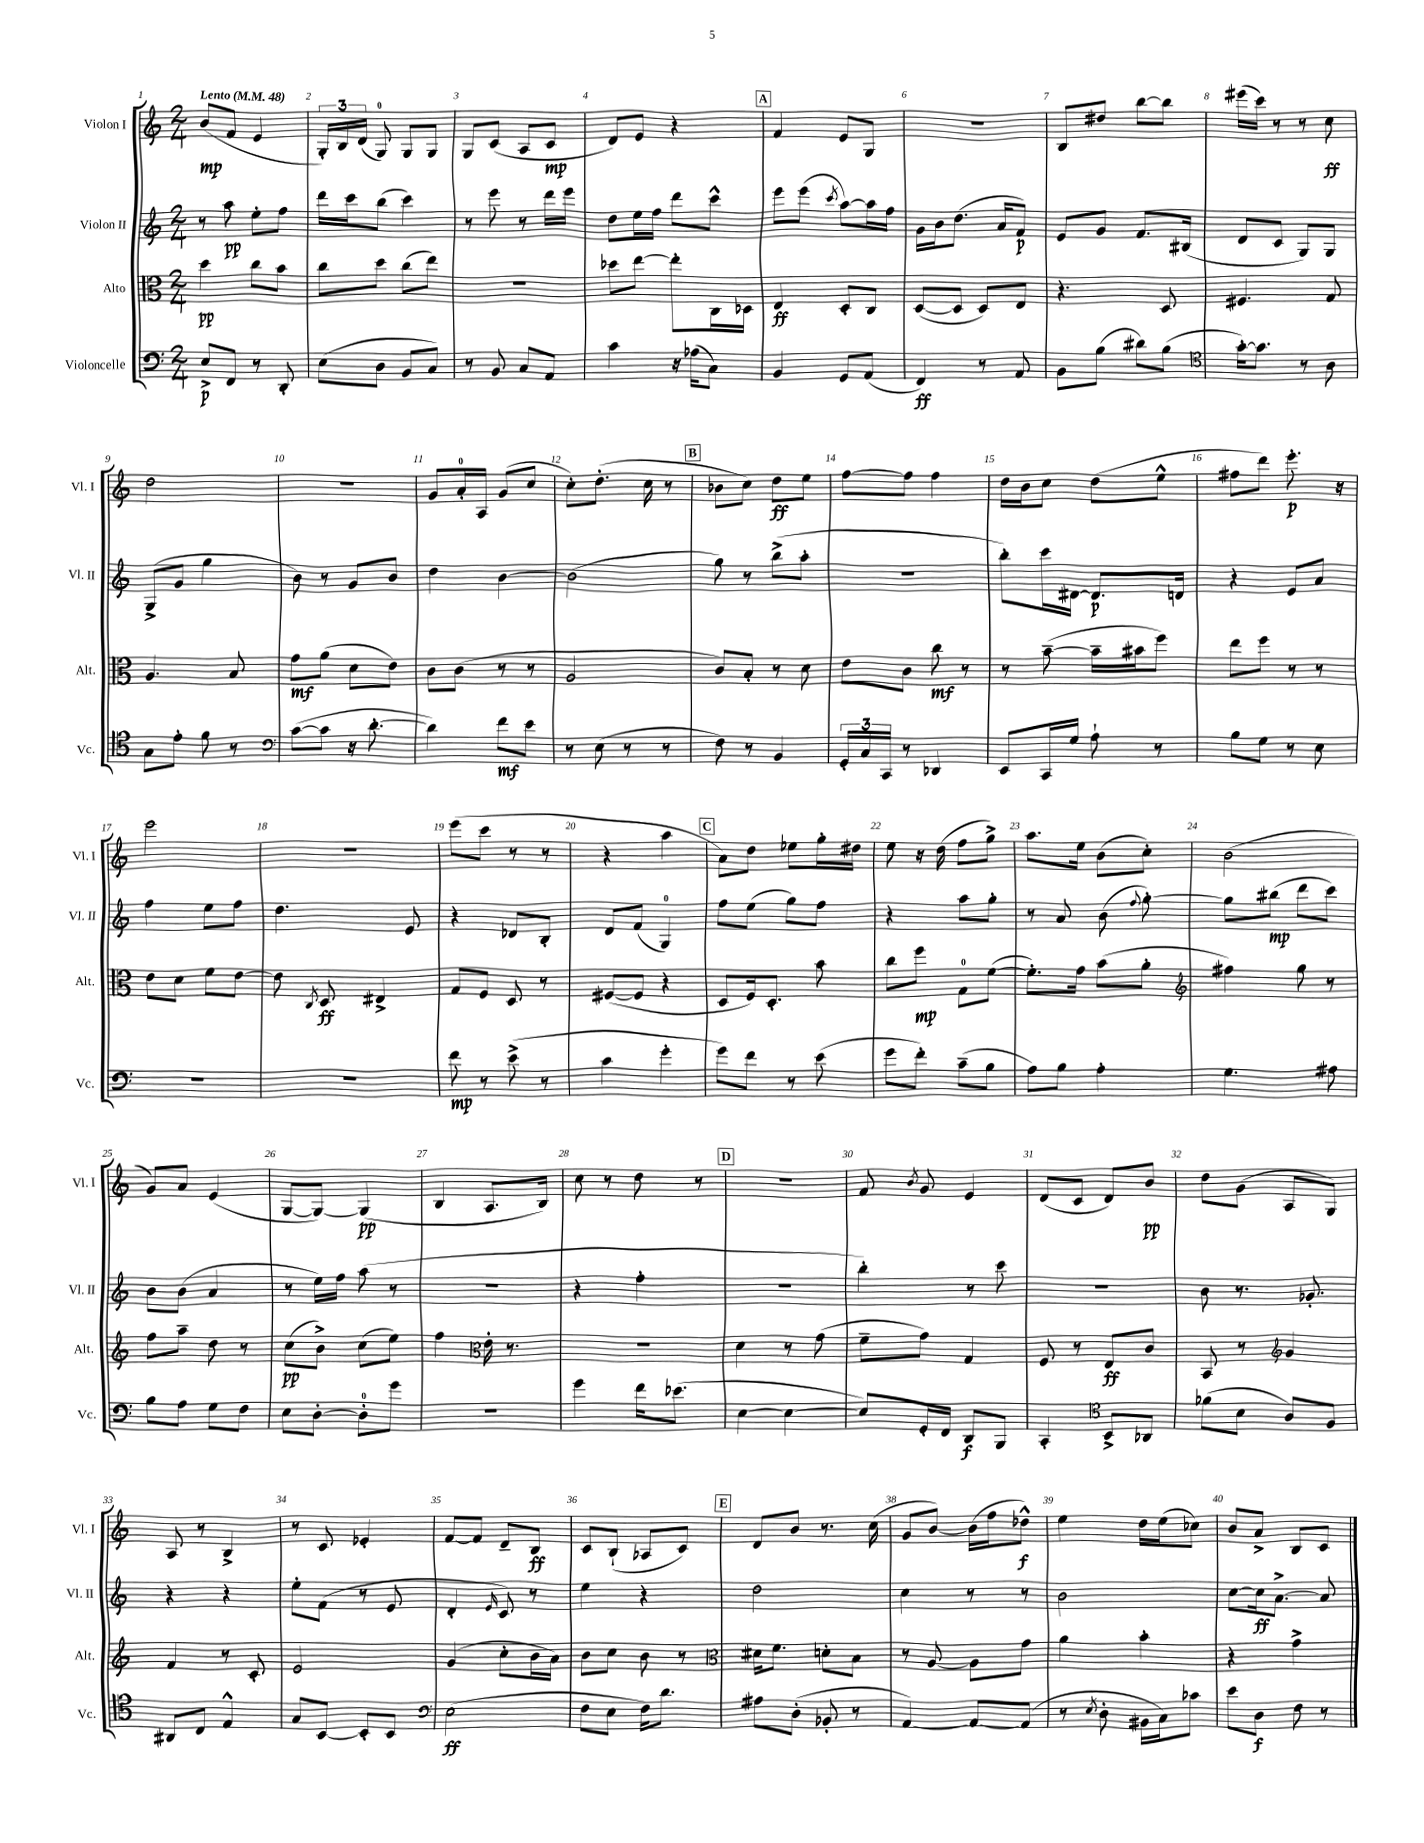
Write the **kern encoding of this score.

**kern	**dynam	**kern	**dynam	**kern	**dynam	**kern	**dynam
*part4	*part4	*part3	*part3	*part2	*part2	*part1	*part1
*staff4	*staff4	*staff3	*staff3	*staff2	*staff2	*staff1	*staff1
*I"Violoncelle	*	*I"Alto	*	*I"Violon II	*	*I"Violon I	*
*I'Vc.	*	*I'Alt.	*	*I'Vl. II	*	*I'Vl. I	*
*clefF4	*	*clefC3	*	*clefG2	*	*clefG2	*
*k[]	*	*k[]	*	*k[]	*	*k[]	*
*M2/4	*	*M2/4	*	*M2/4	*	*M2/4	*
*MM48	*	*MM48	*	*MM48	*	*MM48	*
=1	=1	=1	=1	=1	=1	=1	=1
!	!	!	!	!	!	!LO:TX:a:B:t=Lento	!
8E^/L	p	4dd\	pp	8r	.	(8b/L	mp
8FF/J	.	.	.	8aa\	pp	8f/J	.
8r	.	8cc\L	.	8ee'\L	.	4e/	.
8DD'/	.	8b\J	.	8ff\J	.	.	.
=2	=2	=2	=2	=2	=2	=2	=2
(8E\L	.	8cc\L	.	16ddd\LL	.	24G'/LL)	.
.	.	.	.	.	.	24B/	.
.	.	.	.	16ccc\J	.	.	.
.	.	.	.	.	.	(24d/JJ	.
8D\J	.	8dd\J	.	(8bb\J	.	8G/)	.
8BB/L	.	(8cc\L	.	4ccc\)	.	8G/L	.
8C/J)	.	8ee\J)	.	.	.	8G/J	.
=3	=3	=3	=3	=3	=3	=3	=3
8r	.	2r	.	8r	.	8G/L	.
8BB/	.	.	.	8eee\	.	(8c/J	.
8C/L	.	.	.	8r	.	8A/L	.
8AA/J	.	.	.	16ddd\LL	.	8c/J	mp
.	.	.	.	16eee\JJ	.	.	.
=4	=4	=4	=4	=4	=4	=4	=4
4c\	.	8dd-X\L	.	8dd\L	.	8d/L)	.
.	.	[8ee\J	.	16ee\L	.	8e/J	.
.	.	.	.	16ff\JJ	.	.	.
16r	.	8ee'\L]	.	8ddd\L	.	4r	.
(16A-X\KL	.	.	.	.	.	.	.
8C\J)	.	16C\L	.	8ccc^^\J	.	.	.
.	.	16D-X\JJ	.	.	.	.	.
!!LO:REH:place=s1:t=A
=5	=5	=5	=5	=5	=5	=5	=5
4BB/	.	4E/	ff	8eee\L	.	4f/	.
.	.	.	.	(8eee\J	.	.	.
.	.	.	.	8qccc/	.	.	.
8GG/L	.	8D'/L	.	[8aa\L)	.	8e/L	.
(8AA/J	.	8C/J	.	16aa\L]	.	8G/J	.
.	.	.	.	16ff\JJ	.	.	.
=6	=6	=6	=6	=6	=6	=6	=6
4FF/)	ff	([8D/L	.	16g\LL	.	2r	.
.	.	.	.	16b\J	.	.	.
.	.	8D/J]	.	(8.dd\J	.	.	.
8r	.	8D/L)	.	.	.	.	.
.	.	.	.	16a/KL	.	.	.
8AA/	.	8E/J	.	8f/J)	p	.	.
=7	=7	=7	=7	=7	=7	=7	=7
8BB\L	.	4.r	.	8e/L	.	8B/L	.
(8B\J	.	.	.	8g/J	.	8dd#X/J	.
8d#X\L)	.	.	.	8.f/L	.	[8bb\L	.
(8B\J	.	8D/	.	.	.	8bb\J]	.
.	.	.	.	(16B#X/Jk	.	.	.
=8	=8	=8	=8	=8	=8	=8	=8
*clefC4	*	*	*	*	*	*	*
[16g'\KL)	.	4.F#X/	.	8d/L	.	(16eee#X\LL	.
8.g\J]	.	.	.	.	.	16ccc\JJ)	.
.	.	.	.	8c/J	.	8r	.
8r	.	.	.	8G/L)	.	8r	.
8A\	.	8G/	.	8G/J	.	8cc\	ff
!!LO:LB:g=z
=9	=9	=9	=9	=9	=9	=9	=9
8G\L	.	4.A/	.	(8G^/L	.	2dd\	.
8e'\J	.	.	.	8g/J	.	.	.
8f\	.	.	.	4gg\	.	.	.
8r	.	8B/	.	.	.	.	.
=10	=10	=10	=10	=10	=10	=10	=10
*clefF4	*	*	*	*	*	*	*
([8c\L	.	8g\L	mf	8b\)	.	2r	.
8c\J]	.	(8a\J	.	8r	.	.	.
16r	.	8d\L	.	8g/L	.	.	.
[8.d'\	.	.	.	.	.	.	.
.	.	8e\J)	.	8b/J	.	.	.
=11	=11	=11	=11	=11	=11	=11	=11
4d\])	.	8c\L	.	4dd\	.	8g/L	.
.	.	(8c\J	.	.	.	16a'/L	.
.	.	.	.	.	.	16A/JJ	.
8f\L	mf	8r	.	[4b\	.	(8g/L	.
8e\J	.	8r	.	.	.	8cc/J	.
=12	=12	=12	=12	=12	=12	=12	=12
8r	.	2A/	.	(2b\]	.	8cc'\L)	.
(8E\	.	.	.	.	.	(8.dd'\J	.
8r	.	.	.	.	.	.	.
.	.	.	.	.	.	16cc\	.
8r	.	.	.	.	.	8r	.
!!LO:REH:place=s1:t=B
=13	=13	=13	=13	=13	=13	=13	=13
8F\)	.	8c/L)	.	8gg\)	.	8b-X\L	.
8r	.	8B'/J	.	8r	.	8cc\J)	.
4BB/	.	8r	.	(8bb^\L	.	8dd\L	ff
.	.	8d\	.	8aa'\J	.	8ee\J	.
=14	=14	=14	=14	=14	=14	=14	=14
24GG'/LL	.	8e\L	.	2r	.	[8ff\L	.
24C/	.	.	.	.	.	.	.
24CC/JJ	.	.	.	.	.	.	.
8r	.	8c\J	.	.	.	8ff\J]	.
4DD-X/	.	8cc\	mf	.	.	4ff\	.
.	.	8r	.	.	.	.	.
=15	=15	=15	=15	=15	=15	=15	=15
8EE/L	.	8r	.	8bb'\L)	.	16dd\LL	.
.	.	.	.	.	.	16b\J	.
16CC/L	.	([8b~\	.	16ccc\L	.	8cc\J	.
16G/JJ	.	.	.	[16d#X\JJ	.	.	.
8A`\	.	16b~\LL]	.	8.d#/L]	p	(8dd\L	.
.	.	16b#X\J	.	.	.	.	.
8r	.	8ff\J)	.	.	.	8ee^^\J	.
.	.	.	.	16dn/Jk	.	.	.
=16	=16	=16	=16	=16	=16	=16	=16
8B\L	.	8ee\L	.	4r	.	8ff#X\L	.
8G\J	.	8ff\J	.	.	.	8ddd\J)	.
8r	.	8r	.	8e/L	.	8.eee'\	p
8E\	.	8r	.	8a/J	.	.	.
.	.	.	.	.	.	16r	.
!!LO:LB:g=z
=17	=17	=17	=17	=17	=17	=17	=17
2r	.	8e\L	.	4ff\	.	2eee\	.
.	.	8d\J	.	.	.	.	.
.	.	8f\L	.	8ee\L	.	.	.
.	.	[8e\J	.	8ff\J	.	.	.
=18	=18	=18	=18	=18	=18	=18	=18
2r	.	8e\]	.	4.dd\	.	2r	.
.	.	8qC/	.	.	.	.	.
.	.	8D/	ff	.	.	.	.
.	.	4E#X^/	.	.	.	.	.
.	.	.	.	8e/	.	.	.
=19	=19	=19	=19	=19	=19	=19	=19
8f\	mp	8G/L	.	4r	.	(8eee\L	.
8r	.	8F/J	.	.	.	8ccc\J	.
(8e^\	.	8D/	.	8d-X/L	.	8r	.
8r	.	8r	.	8B'/J	.	8r	.
=20	=20	=20	=20	=20	=20	=20	=20
4c\	.	([8F#X/L	.	8d/L	.	4r	.
.	.	8F#/J]	.	(8f/J	.	.	.
4g'\	.	4r	.	4G/)	.	4aa\	.
!!LO:REH:place=s1:t=C
=21	=21	=21	=21	=21	=21	=21	=21
8g\L)	.	8D/L	.	8ff\L	.	8a\L)	.
8f\J	.	16F/k)	.	(8ee\J	.	8dd\J	.
.	.	8.D'/J	.	.	.	.	.
8r	.	.	.	8gg\L)	.	8ee-X\L	.
(8e\	.	8b\	.	8ff\J	.	16gg'\L	.
.	.	.	.	.	.	16dd#X\JJ	.
=22	=22	=22	=22	=22	=22	=22	=22
8g\L	.	8cc\L	.	4r	.	8ee\	.
8f'\J)	.	8ff\J	mp	.	.	16r	.
.	.	.	.	.	.	(16dd\	.
(8c~\L	.	8G\L	.	8aa\L	.	8ff\L	.
8B\J	.	([8f\J	.	8gg'\J	.	8gg^\J)	.
=23	=23	=23	=23	=23	=23	=23	=23
8A\L)	.	8.f'\L])	.	8r	.	8.aa\L	.
8B\J	.	.	.	8a/	.	.	.
.	.	16g\Jk	.	.	.	16ee\Jk	.
4A'\	.	(8b\L	.	(8b\	.	(8b\L	.
.	.	.	.	8qqff/	.	.	.
.	.	8a'\J	.	[8gg'\)	.	8cc'\J)	.
=24	=24	=24	=24	=24	=24	=24	=24
*	*	*clefG2	*	*	*	*	*
4.G\	.	4ff#X\)	.	8gg\L]	.	(2b\	.
.	.	.	.	(8bb#X\J	mp	.	.
.	.	8gg\	.	8ddd\L	.	.	.
8A#X\	.	8r	.	8ccc\J)	.	.	.
!!LO:LB:g=z
=25	=25	=25	=25	=25	=25	=25	=25
8B\L	.	8ff\L	.	8b\L	.	8g/L)	.
8A\J	.	8aa~\J	.	(8b\J	.	8a/J	.
8G\L	.	8dd\	.	4a/	.	(4e/	.
8F\J	.	8r	.	.	.	.	.
=26	=26	=26	=26	=26	=26	=26	=26
8E\L	.	(8cc\L	pp	8r	.	[8G/L	.
[8D'\J	.	8b^\J)	.	16ee\LL)	.	8G/J_)	.
.	.	.	.	16ff\JJ	.	.	.
8D'\L]	.	(8cc\L	.	(8aa\	.	(4G/]	pp
8g\J	.	8ee\J)	.	8r	.	.	.
=27	=27	=27	=27	=27	=27	=27	=27
2r	.	4ff\	.	2r	.	4B/	.
*	*	*clefC3	*	*	*	*	*
.	.	16e'\	.	.	.	8.A/L	.
.	.	8.r	.	.	.	.	.
.	.	.	.	.	.	16B/Jk)	.
=28	=28	=28	=28	=28	=28	=28	=28
4g\	.	2r	.	4r	.	8cc\	.
.	.	.	.	.	.	8r	.
16f\KL	.	.	.	4ff'\	.	8dd\	.
(8.e-X\J	.	.	.	.	.	.	.
.	.	.	.	.	.	8r	.
!!LO:REH:place=s1:t=D
=29	=29	=29	=29	=29	=29	=29	=29
[4E\	.	4d\	.	2r	.	2r	.
4E\_	.	8r	.	.	.	.	.
.	.	(8g\	.	.	.	.	.
=30	=30	=30	=30	=30	=30	=30	=30
8E/L])	.	8f~\L	.	4bb'\)	.	8f/	.
.	.	.	.	.	.	8qb/	.
16GG'/L	.	8g\J)	.	.	.	8g/	.
16FF/JJ	.	.	.	.	.	.	.
8DD/L	f	4G/	.	8r	.	4e/	.
8BBB/J	.	.	.	8ccc\	.	.	.
=31	=31	=31	=31	=31	=31	=31	=31
4CC'/	.	8F/	.	2r	.	(8d/L	.
.	.	8r	.	.	.	8c/J	.
*clefC4	*	*	*	*	*	*	*
8BB^/L	.	8E/L	ff	.	.	8d/L)	.
8AA-X/J	.	8c/J	.	.	.	8b/J	pp
=32	=32	=32	=32	=32	=32	=32	=32
(8f-X\L	.	8BB/	.	8b\	.	8dd\L	.
8B\J	.	8r	.	8.r	.	(8g\J	.
*	*	*clefG2	*	*	*	*	*
8A/L)	.	4g/	.	.	.	8A/L	.
.	.	.	.	8.g-X'/	.	.	.
8F/J	.	.	.	.	.	8G/J)	.
!!LO:LB:g=z
=33	=33	=33	=33	=33	=33	=33	=33
8AA#X/L	.	4f/	.	4r	.	8A/	.
8C/J	.	.	.	.	.	8r	.
4E^^/	.	8r	.	4r	.	4B^/	.
.	.	8c'/	.	.	.	.	.
=34	=34	=34	=34	=34	=34	=34	=34
8G/L	.	2e/	.	8ee'\L	.	8r	.
[8BB/J	.	.	.	(8f\J	.	8c/	.
8BB'/L]	.	.	.	8r	.	4e-X'/	.
8BB/J	.	.	.	8e/	.	.	.
=35	=35	=35	=35	=35	=35	=35	=35
*clefF4	*	*	*	*	*	*	*
(2E\	ff	(4g/	.	4d'/	.	[8f/L	.
.	.	.	.	.	.	8f/J]	.
.	.	.	.	16qqe/	.	.	.
.	.	8cc'\L	.	8c/)	.	8d~/L	.
.	.	16b\L	.	8r	.	8B/J	ff
.	.	16a\JJ)	.	.	.	.	.
=36	=36	=36	=36	=36	=36	=36	=36
8F\L	.	8b\L	.	4ee\	.	8c/L	.
8E\J	.	8cc\J	.	.	.	(8B`/J	.
16F\KL)	.	8b\	.	4r	.	8A-X/L	.
8.d\J	.	.	.	.	.	.	.
.	.	8r	.	.	.	8c/J)	.
!!LO:REH:place=s1:t=E
=37	=37	=37	=37	=37	=37	=37	=37
*	*	*clefC3	*	*	*	*	*
8A#X\L	.	16d#X\KL	.	2dd\	.	8d/L	.
.	.	8.f\J	.	.	.	.	.
(8D'\J	.	.	.	.	.	8b/J	.
8BB-X'/	.	8dn'\L	.	.	.	8.r	.
8r	.	8B\J	.	.	.	.	.
.	.	.	.	.	.	(16cc\	.
=38	=38	=38	=38	=38	=38	=38	=38
[4AA/)	.	8r	.	4cc\	.	8g/L	.
.	.	[8A/	.	.	.	[8b/J)	.
8AA/L_	.	8A\L]	.	8r	.	(16b\LL]	.
.	.	.	.	.	.	16ff\J	.
(8AA/J]	.	8g\J	.	8r	.	8dd-X^^\J)	f
=39	=39	=39	=39	=39	=39	=39	=39
8r	.	4a\	.	2b\	.	4ee\	.
8qE/	.	.	.	.	.	.	.
8D'\	.	.	.	.	.	.	.
16BB#X\LL	.	4b'\	.	.	.	16dd\LL	.
16C\J)	.	.	.	.	.	(16ee\J	.
8c-X\J	.	.	.	.	.	8cc-X\J)	.
=40	=40	=40	=40	=40	=40	=40	=40
8e\L	.	4r	.	[8cc\L	.	8b/L	.
8D\J	f	.	.	16cc\k]	ff	8a^/J	.
.	.	.	.	[8.a^\J	.	.	.
8F\	.	4g^\	.	.	.	8B/L	.
8r	.	.	.	8a/]	.	8c/J	.
==	==	==	==	==	==	==	==
*-	*-	*-	*-	*-	*-	*-	*-
